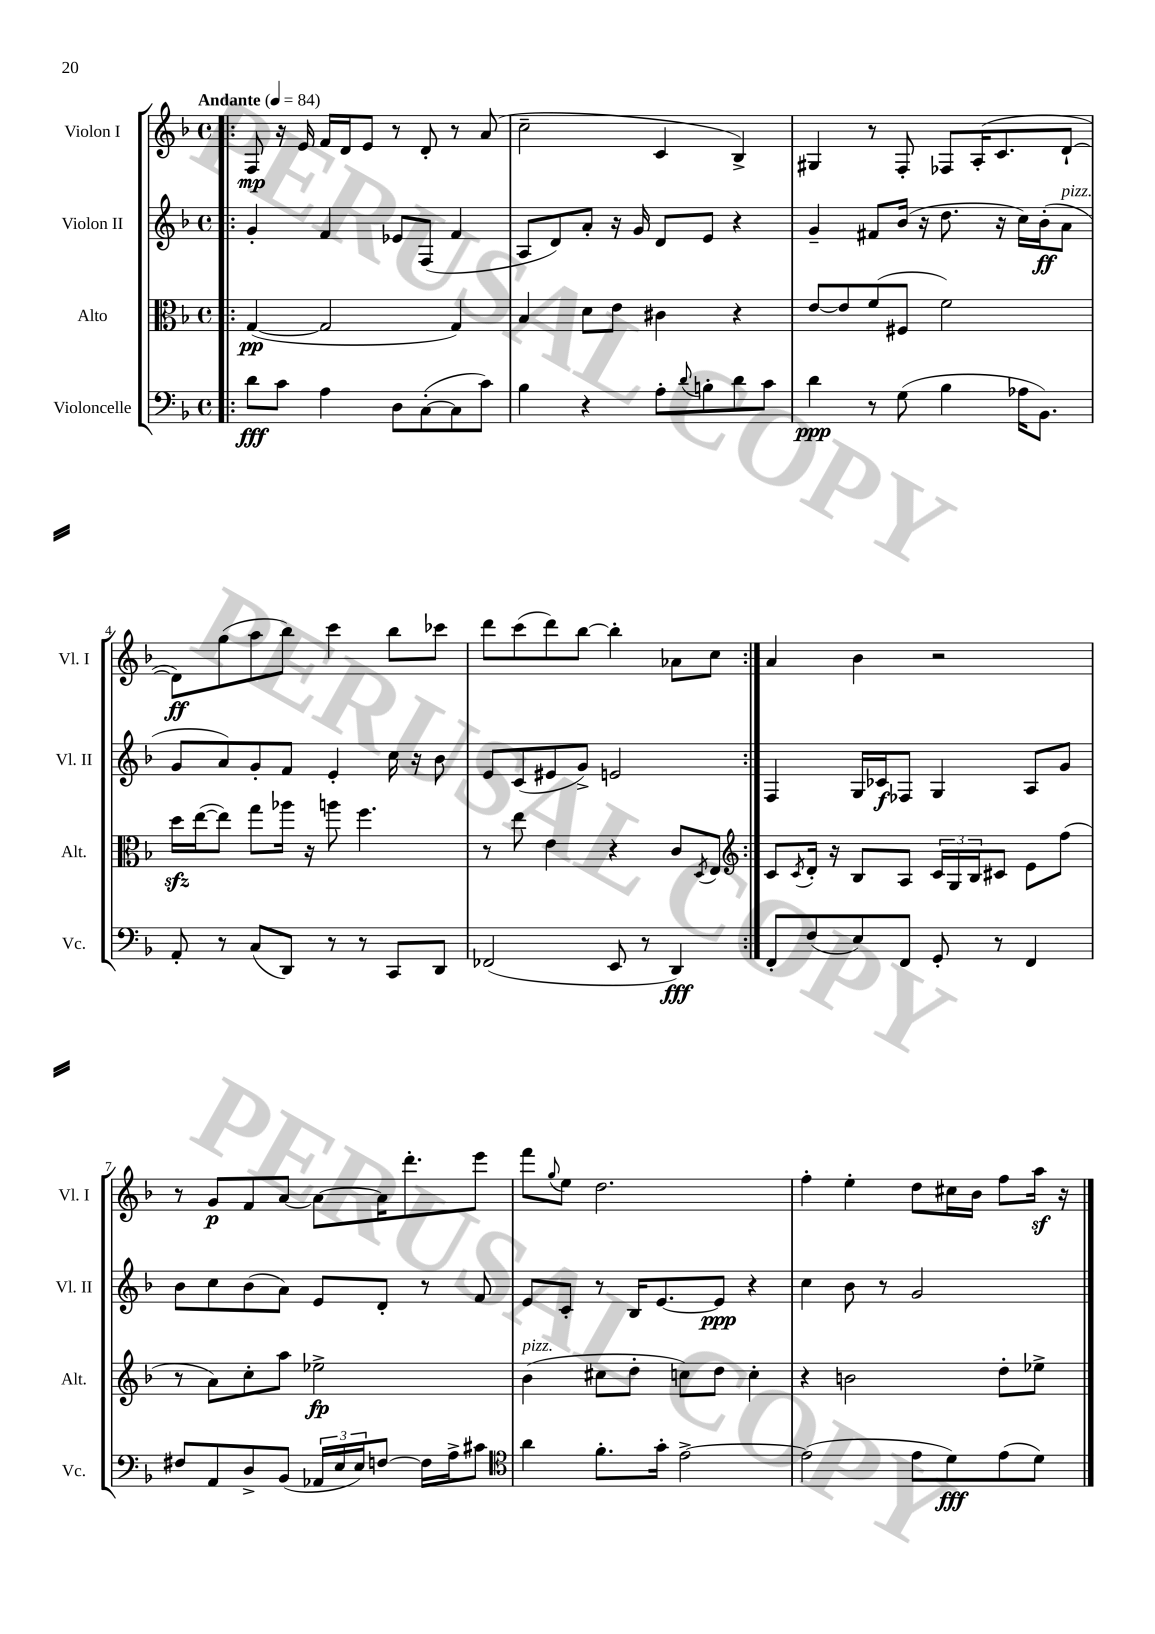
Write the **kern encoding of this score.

**kern	**kern	**kern	**kern
*staff4	*staff3	*staff2	*staff1
*clefF4	*clefC3	*clefG2	*clefG2
*k[b-]	*k[b-]	*k[b-]	*k[b-]
*M4/4	*M4/4	*M4/4	*M4/4
*met(c)	*met(c)	*met(c)	*met(c)
*MM84	*MM84	*MM84	*MM84
=!|:	=!|:	=!|:	=!|:
8d	([4G	4g'	8F
8c	.	.	16r
.	.	.	16e
4A	2G]	4f	16f
.	.	.	16d
.	.	.	8e
8D	.	8e-	8r
([8C'	.	(8F	8d'
8C]	4G)	4f	8r
8c)	.	.	(8a
=	=	=	=
4B-	4B-	8A	2cc~
.	.	8d)	.
4r	8d	8a'	.
.	8e	16r	.
.	.	16g	.
8A'	4c#	8d	4c
8qqd	.	.	.
8B'	.	8e	.
8d	4r	4r	4B-^)
8c	.	.	.
=	=	=	=
4d	[8e	4g~	4G#
.	8e]	.	.
8r	(8f	8f#	8r
(8G	8F#	(16b-	8F'
.	.	16r	.
4B-	2f)	8.dd	8F-
.	.	.	(16A'
.	.	16r	8.c
16A-	.	16cc)	.
8.BB-)	.	(16b-'	.
.	.	8a	[8d`
=	=	=	=
8AA'	16dd	8g	8d])
.	([16ee	.	.
8r	8ee])	8a)	(8gg
(8C	8gg	8g'	8aa
8DD)	16aa-	8f	8bb-)
.	16r	.	.
8r	8aa	4e'	4ccc
8r	4.ff	.	.
8CC	.	16cc	8bb-
.	.	16r	.
8DD	.	8b-	8ccc-
=	=	=	=
(2FF-	8r	8e	8ddd
.	8ee	(8c	(8ccc
.	4e	8e#	8ddd)
.	.	8g^)	[8bb-
8EE	4r	2e	4bb-']
8r	.	.	.
4DD)	8c	.	8a-
.	8qD	.	.
.	8E	.	8cc
=:|!	=:|!	=:|!	=:|!
*	*clefG2	*	*
8FF'	8c	4F	4a
.	8qc	.	.
(8F	16d'	.	.
.	16r	.	.
8E)	8B-	16G	4b-
.	.	16c-	.
8FF	8A	8F-	.
8GG'	24c	4G	2r
.	24G	.	.
.	24B-	.	.
8r	8c#	.	.
4FF	8e	8A	.
.	(8ff	8g	.
=	=	=	=
8F#	8r	8b-	8r
8AA	8a)	8cc	8g
8D^	8cc'	(8b-	8f
(8BB-	8aa	8a)	[8a
24AA-	2ee-^	8e	8a_
24E	.	.	.
24E)	.	.	.
[8F	.	8d'	16a]
.	.	.	8.ddd'
16F]	.	8r	.
16A^	.	.	.
8c#	.	8f	8eee
=	=	=	=
*clefC4	*	*	*
4a	(4b-	8e	8fff
.	.	.	8qqgg
.	.	8c'	8ee
8.f'	8cc#	8r	2.dd
.	8dd'	16B-	.
16g'	.	[8.e	.
[2e^	8cc)	.	.
.	8dd	8e]	.
.	4cc'	4r	.
=	=	=	=
(2e]	4r	4cc	4ff'
.	2b	8b-	4ee'
.	.	8r	.
8e	.	2g	8dd
8d)	.	.	16cc#
.	.	.	16b-
(8e	8dd'	.	8ff
8d)	8ee-^	.	16aa
.	.	.	16r
==	==	==	==
*-	*-	*-	*-
